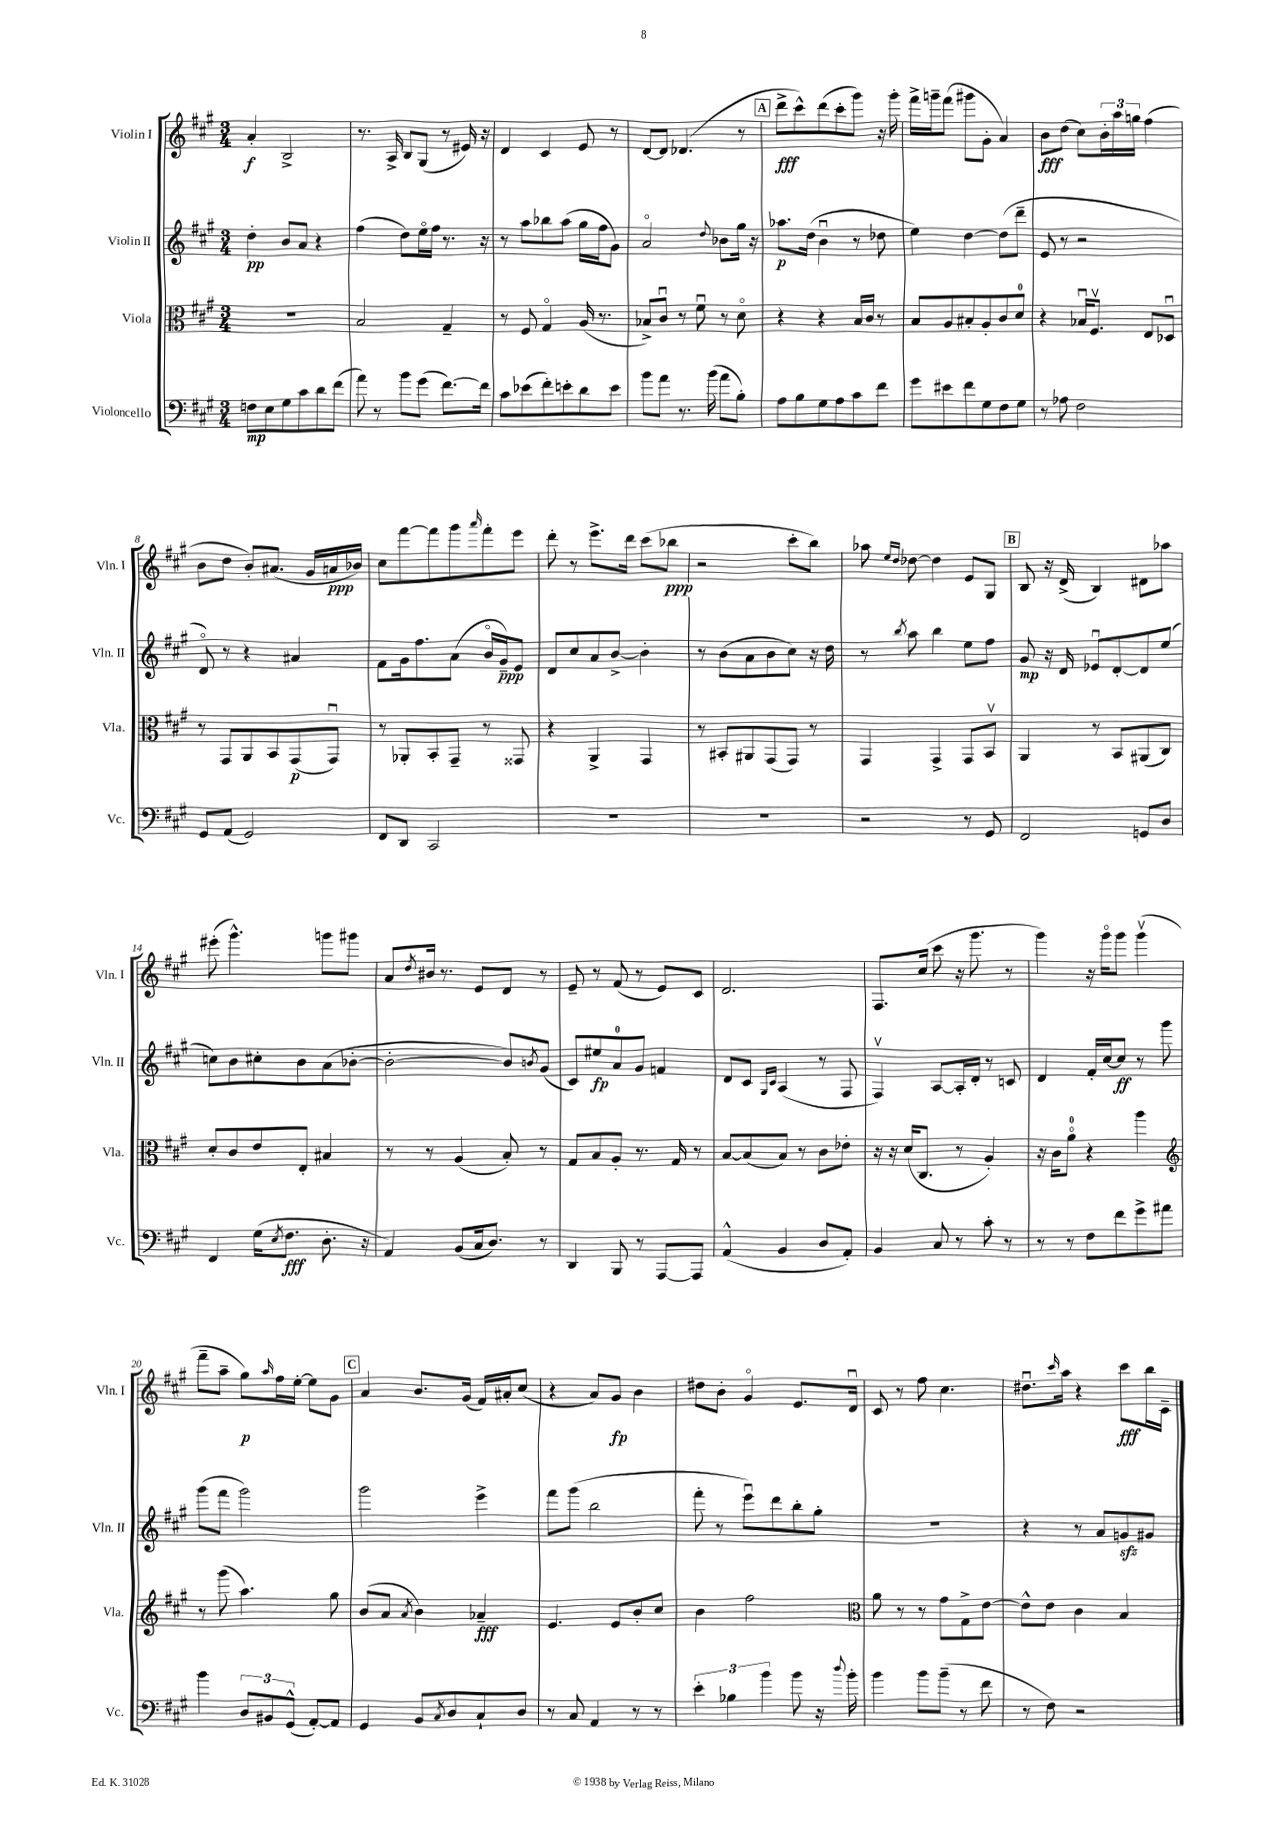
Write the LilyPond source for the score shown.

<<
\new StaffGroup <<
\new Staff = "s0" \with { instrumentName = "Violin I" shortInstrumentName = "Vln. I" } {
    \clef treble \key a \major \numericTimeSignature \time 3/4
    a'4-.\f b2-> |
    r8. a16-> b8 gis8( r8 eis'16) r16 |
    d'4 cis'4 e'8 r8 |
    d'8~ d'8 des'4.( r8 |
    \mark \markup { \box "A" } d'''8->\fff cis'''8-^) d'''8( cis'''8-. gis'''8) r16 gis'''16-. |
    fis'''16-> g'''16-- fis'''8( gis'''8 gis'8-. a'4) |
    b'8\fff d''8( cis''8) \tuplet 3/2 { b'16-. a''16 g''16 } fis''4( |
    b'8 d''8 b'8-.) ais'8.( gis'16 a'16\ppp bes'16) |
    cis''8 fis'''8~ fis'''8 gis'''8 \grace { a'''16 } fis'''8-. e'''8 |
    d'''8-. r8 e'''8.-> d'''16 cis'''8( bes''8\ppp |
    r2 cis'''8-. b''8) |
    aes''8 \grace { e''16 d''16 } des''8~ des''4 e'8 gis8 |
    \mark \markup { \box "B" } b8 r16 d'16->( b4) dis'8 aes''8 |
    eis'''8-.( gis'''4.-^) g'''8 gis'''8 |
    a'8 \acciaccatura { d''8 } bis'16 r8. e'8 d'8 r8 |
    e'8-- r8 fis'8( r8 e'8) cis'8 |
    d'2. |
    fis8. cis''16( cis'''8 r16 gis'''8. r8 |
    gis'''4) r16 gis'''16\flageolet gis'''8 gis'''4\upbow( |
    fis'''8-- a''8-- gis''8\p) \grace { a''16 } fis''16 e''16~-. e''8 gis'8 |
    \mark \markup { \box "C" } a'4 b'8. gis'16( fis'16) ais'16-. cis''8( |
    r4 a'8) gis'8\fp b'4 |
    dis''8 b'8-. gis'4\flageolet e'8. d'16\downbow |
    cis'8 r8 fis''8 cis''4. |
    dis''8.\downbow \grace { cis'''16 } a''16 r4 cis'''8\fff b''16 cis'16-- \bar "|." |
}
\new Staff = "s1" \with { instrumentName = "Violin II" shortInstrumentName = "Vln. II" } {
    \clef treble \key a \major \numericTimeSignature \time 3/4
    d''4-.\pp b'8 a'8 r4 |
    fis''4( d''8) e''16\flageolet fis''16 r8. r16 |
    r8 a''8 bes''8 a''8( gis''16 fis''16 gis'8) |
    a'2\flageolet \appoggiatura { d''8 } bes'8 gis''16 r16 |
    \mark \markup { \box "A" } aes''8.\p d''16( b'4\downbow r8 des''8 |
    e''4) d''4~ d''8( d'''8-- |
    e'8 r8 r2 |
    d'8\flageolet) r8 r4 ais'4 |
    fis'8 gis'16 fis''8. a'8( b'16\flageolet gis'16--\ppp) e'8 |
    d'8 cis''8 a'8 b'8~-> b'4-. |
    r8 b'8( a'8 b'8 cis''8) r16 d''16 |
    r8 \acciaccatura { b''8 } a''8 b''4 e''8 fis''8 |
    \mark \markup { \box "B" } gis'8\mp r16 d'16 ees'8\downbow d'8~-. d'8 e''8( |
    c''8) b'8 cis''8-. b'8 a'8( bes'8~-. |
    bes'2~-. bes'8) \acciaccatura { b'8 } gis'8( |
    cis'8) eis''8\fp a'8-0 gis'8 f'4 |
    d'8 cis'8 \grace { gis16 cis'16 } a4( r8 fis8 |
    fis4\upbow) a8~ a16-. d'16-. r8 c'8 |
    d'4 fis'16-. cis''16~ cis''8\ff r8 gis'''8 |
    gis'''8( fis'''8 gis'''2) |
    \mark \markup { \box "C" } gis'''2 e'''4-> |
    fis'''8 gis'''8( b''2 |
    fis'''8-. r8 e'''8\downbow) d'''8 b''8-. gis''8-. |
    R2. |
    r4 r8 a'8 g'8\sfz gis'8 \bar "|." |
}
\new Staff = "s2" \with { instrumentName = "Viola" shortInstrumentName = "Vla." } {
    \clef alto \key a \major \numericTimeSignature \time 3/4
    R2. |
    b2 gis4-- |
    r8 fis8 gis4\flageolet a16( r8. |
    bes8->) cis'8\downbow r8 fis'8\downbow r8 d'8\flageolet |
    \mark \markup { \box "A" } r4 r4 b16 cis'16 r8 |
    b8 a8 bis8-. a8-. cis'8 d'8-0 |
    r4 bes16\downbow fis8.\upbow e8 des8\downbow |
    r8 gis,8 a,8 b,8 gis,8\p( gis,8\downbow) |
    r8 aes,8-. b,8-. gis,8-- r8 gisis,8 |
    r4 a,4-> gis,4 |
    r8 bis,8-. ais,8 gis,8( gis,8) r8 |
    gis,4 gis,4-> gis,8 b,8\upbow |
    \mark \markup { \box "B" } a,4 r8 b,8 ais,8( cis8) |
    d'8-. cis'8 e'8 e8-. bis4 |
    r8 r8 a4( b8-.) r8 |
    gis8 b8 a8-. r8. gis16 r8 |
    b8~ b8( b8) r8 cis'8 ees'8-. |
    r16 r16 d'16( cis8. r8 a4-.) |
    r16 cis'16 a'8-0\flageolet r4 a''4 |
    \clef treble r8 gis'''8( a''4.) gis''8 |
    \mark \markup { \box "C" } b'8( a'8 \acciaccatura { a'8 } b'4) aes'4--\fff |
    e'4. e'8 b'8-. cis''8 |
    b'4 fis''2 |
    \clef alto a'8 r8 r8 gis'8 gis8-> e'8~ |
    e'8-^ e'8 cis'4 b4 \bar "|." |
}
\new Staff = "s3" \with { instrumentName = "Violoncello" shortInstrumentName = "Vc." } {
    \clef bass \key a \major \numericTimeSignature \time 3/4
    f8\mp e8 gis8 cis'8 d'8 fis'8( |
    a'8) r8 b'8 gis'8( fis'8.~) fis'16 |
    cis'8 ees'8( fis'8-.) e'8-. d'8 e'8 |
    b'8 a'8 r8. b'16( a'8 b8-.) |
    \mark \markup { \box "A" } a8 b8 gis8 a8 cis'8 fis'8 |
    gis'8 eis'8 fis'8 gis8 fis8 gis8 |
    r8 aes8 fis2 |
    gis,8 a,8( gis,2) |
    fis,8 d,8 cis,2 |
    R2. |
    R2. |
    r2 r8 gis,8 |
    \mark \markup { \box "B" } fis,2 g,8 d8 |
    fis,4 gis16( \acciaccatura { e8 } fis8.\fff d8.-. r16 |
    a,4) b,8( cis16 d8.) r8 |
    d,4 b,,8 r8 a,,8~ a,,8 |
    a,4-^( b,4 d8 a,8-.) |
    b,4 cis8 r8 cis'8-. r8 |
    r8 r8 fis8 fis'8 gis'8-> ais'8 |
    b'4 \tuplet 3/2 { d8 bis,8 gis,8-^( } a,8~-.) a,8 |
    \mark \markup { \box "C" } gis,4 b,8 \acciaccatura { cis8 } d8 cis8-! d8 |
    r8 cis8 a,4 r8 r8 |
    \tuplet 3/2 { e'4-. bes4 b'4 } b'8 r16 \appoggiatura { d''8 } b'16-. |
    b'4 b'8 b'8--( r8 fis'8 |
    r8 fis8) r2 \bar "|." |
}
>>
>>
